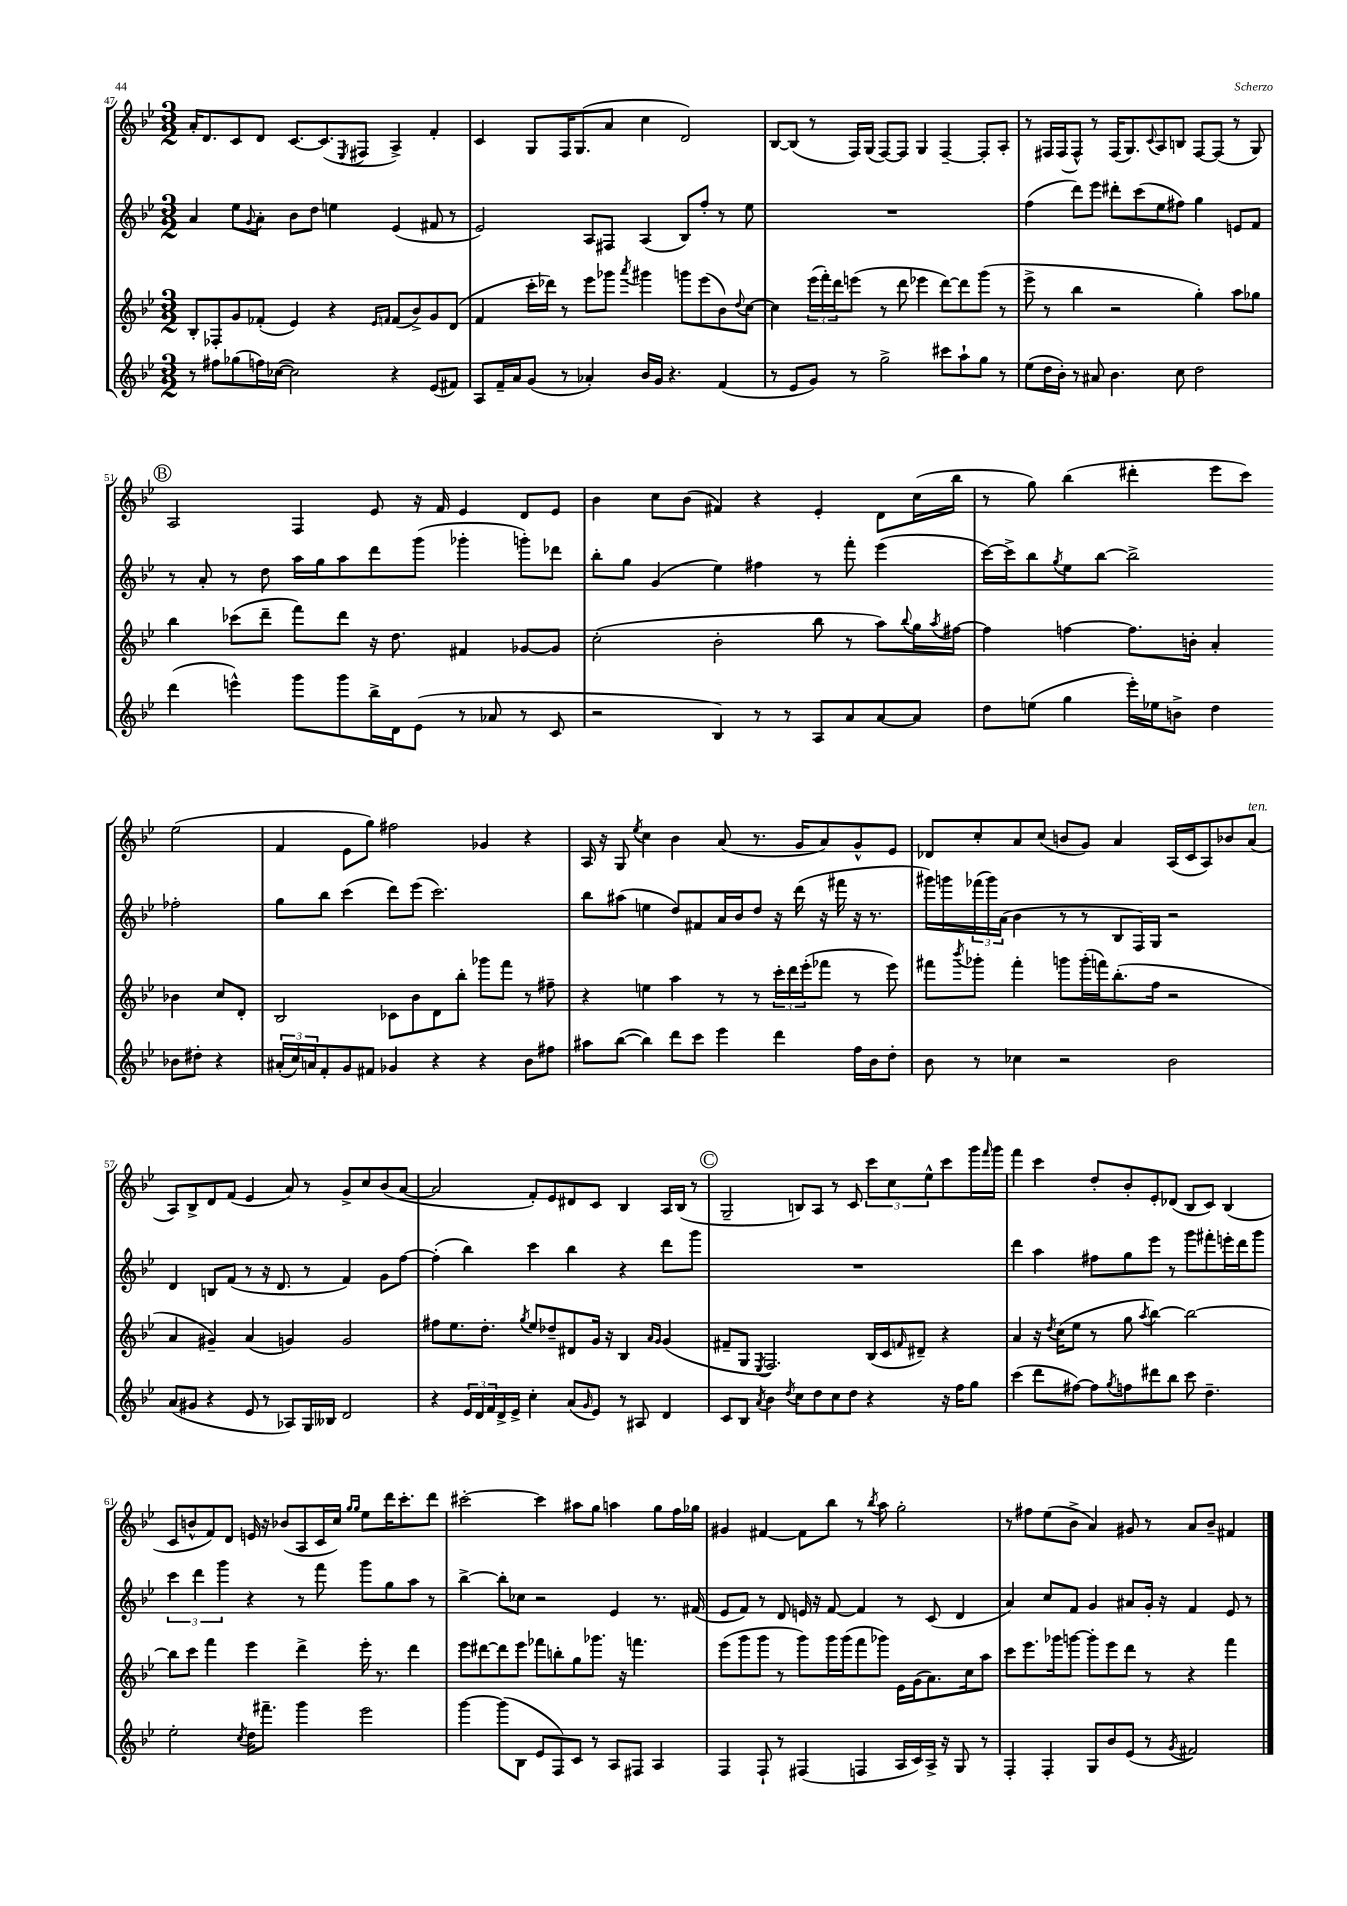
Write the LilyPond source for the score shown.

<<
\new StaffGroup <<
\new Staff = "s0" {
    \clef treble \key bes \major \numericTimeSignature \time 3/2
    a'16-. d'8. c'8 d'8 c'8.~ c'8.( \acciaccatura { ees8 } fis8 a4->) f'4-. |
    c'4 g8 f16 g8.( a'8 c''4 d'2) |
    bes8~ bes8( r8 f16) g16( f8~) f8 g4 f4~-- f8-. a8-. |
    r8 fis16 fis16( fis8-^) r8 fis16( g8.) \appoggiatura { c'8 } a8 b8 fis8~ fis8( r8 g8) |
    \mark \markup { \circle "B" } a2 f4 ees'8 r16 f'16 ees'4 d'8 ees'8 |
    bes'4 c''8 bes'8( fis'4) r4 ees'4-. d'8 c''16( bes''16 |
    r8 g''8) bes''4( dis'''4-. ees'''8 c'''8) ees''2( |
    f'4 ees'8 g''8) fis''2 ges'4 r4 |
    a16 r16 g8 \acciaccatura { ees''8 } c''4 bes'4 a'8( r8. g'16 a'8) g'8-^ ees'8 |
    des'8 c''8-. a'8 c''8( b'8 g'8) a'4 a16( c'16 a8) bes'8 a'8^\markup { \italic "ten." }( |
    a8) bes8-> d'8 f'8( ees'4 a'8) r8 g'8-> c''8 bes'8( a'8~ |
    a'2 f'8-.) ees'8 dis'8 c'8 bes4 a16 bes16( r8 |
    \mark \markup { \circle "C" } g2-- b8) a8 r8 c'8 \tuplet 3/2 { c'''8 c''8 ees''8-^ } c'''8 g'''16 \grace { f'''16 } g'''16 |
    f'''4 c'''4 d''8-. bes'8-. ees'8-. des'8( bes8 c'8) bes4( |
    c'8 b'8-^ f'8) d'8 e'16 r16 bes'8( a8 c'16 c''16) \grace { g''16 g''16 } ees''8 d'''16 c'''8.-. d'''8 |
    cis'''2~-. cis'''4 ais''8 g''8 a''4 g''8 f''16 ges''16 |
    gis'4 fis'4~ fis'8 bes''8 r8 \acciaccatura { bes''8 } a''8 g''2-. |
    r8 fis''8 ees''8( bes'8-> a'4) gis'8 r8 a'8 bes'8-- fis'4 \bar "|." |
}
\new Staff = "s1" {
    \clef treble \key bes \major \numericTimeSignature \time 3/2
    a'4 ees''8 \appoggiatura { g'8 } a'8-. bes'8 d''8 e''4 ees'4( fis'8 r8 |
    ees'2) a8 fis8 a4( bes8) f''8-. r8 ees''8 |
    R1. |
    f''4( d'''8) ees'''8 dis'''8-. c'''8( ees''8 fis''8) g''4 e'8 f'8 |
    \mark \markup { \circle "B" } r8 a'8-. r8 d''8 a''16 g''16 a''8 d'''8 g'''8( ges'''4-. g'''8-.) des'''8 |
    bes''8-. g''8 g'4( ees''4) fis''4 r8 f'''8-. ees'''4( |
    c'''16~) c'''16-> bes''8 \acciaccatura { g''8 } ees''8 bes''8~ bes''2-> fes''2-. |
    g''8 bes''8 c'''4( d'''8) ees'''8( c'''2.) |
    bes''8 ais''8( e''4 d''8) fis'8 a'16 bes'16 d''8 r16 d'''16( r16 fis'''16 r16 r8. |
    gis'''16) g'''16 \tuplet 3/2 { fes'''16( g'''16) a'16( } bes'4 r8 r8 bes8 f16) g16 r2 |
    d'4 b8 f'8( r8 r16 d'8. r8 f'4) g'8 f''8~ |
    f''4-.( bes''4) c'''4 bes''4 r4 d'''8 g'''8 |
    \mark \markup { \circle "C" } R1. |
    d'''4 a''4 fis''8 g''8 ees'''8 r8 g'''8 fis'''8-. e'''16-. d'''16 g'''8 |
    \tuplet 3/2 { c'''4 d'''4 g'''4 } r4 r8 f'''8 g'''8 g''8 a''8 r8 |
    bes''4~-> bes''8-. ces''8 r2 ees'4 r8. fis'16( |
    ees'8 f'8) r8 d'8 e'16 r16 f'8~ f'4 r8 c'8( d'4 |
    a'4) c''8 f'8 g'4 ais'8 g'16-. r16 f'4 ees'8 r8 \bar "|." |
}
\new Staff = "s2" {
    \clef treble \key bes \major \numericTimeSignature \time 3/2
    bes8-. fes8-. g'8 fes'8-.( ees'4) r4 \grace { ees'16 f'16 } f'8( bes'8->) g'8 d'8( |
    f'4 c'''16-. des'''16) r8 ees'''8 ges'''8 \acciaccatura { a'''8 } gis'''4 g'''8 ees'''8( bes'8) \appoggiatura { d''8 } c''8~ |
    c''4 \tuplet 3/2 { ees'''16( f'''16-.) d'''16 } e'''8( r8 d'''8 ees'''4 d'''8~) d'''8 g'''8( r8 |
    ees'''8-> r8 bes''4 r2 g''4-.) a''8 ges''8 |
    \mark \markup { \circle "B" } bes''4 ces'''8( d'''8-- f'''8) d'''8 r16 d''8. fis'4 ges'8~ ges'8 |
    c''2-.( bes'2-. bes''8 r8 a''8) \appoggiatura { bes''8 } g''16 \acciaccatura { a''8 } fis''16~ |
    fis''4 f''4~ f''8. b'16-. a'4-. bes'4 c''8 d'8-. |
    bes2 ces'8 bes'8 d'8 bes''8-. ges'''8 f'''8 r8 fis''8-- |
    r4 e''4 a''4 r8 r8 \tuplet 3/2 { c'''16-. d'''16 ees'''16-.( } fes'''8 r8 ees'''8) |
    fis'''8 \acciaccatura { bes'''8 } ges'''8-. fis'''4-. g'''8 g'''16-.( f'''16) bes''8.-.( f''16 r2 |
    a'4 gis'4--) a'4( g'4) g'2 |
    fis''8 ees''8. d''8.-. \acciaccatura { g''8 } ees''8 des''8-- dis'8 g'16 r16 bes4 \grace { a'16 g'16 } g'4( |
    \mark \markup { \circle "C" } fis'8-- g8 \acciaccatura { ees8 } f2.) bes16( c'16 \grace { f'16 } dis'8--) r4 |
    a'4 r16 \acciaccatura { d''8 } c''16( ees''8 r8 g''8 \acciaccatura { a''8 } bes''4~) bes''2~ |
    bes''8 c'''8 f'''4 ees'''4 d'''4-> ees'''16-. r8. d'''4 |
    ees'''8 dis'''8~ dis'''8 ees'''8 fes'''8 b''8-. g''8 ges'''8. r16 f'''4. |
    ees'''8( g'''8 g'''8 r8 g'''8) g'''16 g'''16( f'''8 ges'''8) ees'16 g'16( a'8.) c''16 a''8 |
    c'''8 ees'''8. ges'''16 g'''8~ g'''8-. ees'''8 d'''8 r8 r4 f'''4 \bar "|." |
}
\new Staff = "s3" {
    \clef treble \key bes \major \numericTimeSignature \time 3/2
    r8 fis''8 ges''8( f''16) ces''16~( ces''2) r4 ees'8( fis'8) |
    a8 f'16-- a'16 g'8( r8 aes'4-.) bes'16 g'16 r4. f'4( |
    r8 ees'8 g'8) r8 g''2-> cis'''8 a''8-! g''8 r8 |
    ees''8( d''16 bes'16-.) r8 ais'8 bes'4. c''8 d''2 |
    \mark \markup { \circle "B" } d'''4( e'''4-^) g'''8 g'''8 bes''16-> d'16 ees'8( r8 aes'8 r8 c'8 |
    r2 bes4) r8 r8 a8 a'8 a'8~ a'8 |
    d''8 e''8( g''4 ees'''16-.) ees''16 b'8-> d''4 bes'8 dis''8-. r4 |
    \tuplet 3/2 { ais'16-.( c''16) a'16 } f'8-. g'8 fis'8 ges'4 r4 r4 bes'8 fis''8 |
    ais''8 bes''8~( bes''4) d'''8 c'''8 ees'''4 d'''4 f''16 bes'16 d''8-. |
    bes'8 r8 ces''4 r2 bes'2 |
    a'8( gis'8 r4 ees'8 r8 aes8) g16 beses16 d'2 |
    r4 \tuplet 3/2 { ees'16 d'16 f'16 } d'16-> ees'16-> c''4-. a'8( \grace { g'16 } ees'8) r8 ais8 d'4 |
    \mark \markup { \circle "C" } c'8 bes8 \acciaccatura { a'8 } bes'4 \acciaccatura { d''8 } c''8 d''8 c''8 d''8 r4 r16 f''16 g''8 |
    c'''4( d'''8 fis''8~) fis''8 \acciaccatura { g''8 } f''8 dis'''8 bes''8 c'''8 d''4.-- |
    ees''2-. \acciaccatura { c''8 } d''16 fis'''8.-- g'''4 ees'''2 |
    g'''4~ g'''8( bes8 ees'8 f8) c'8 r8 a8 fis8 a4 |
    f4 f8-! r8 fis4( f4 a16 c'16) a16-> r16 g8 r8 |
    f4-. f4-. g8 bes'8 ees'8( r8 \acciaccatura { g'8 } fis'2) \bar "|." |
}
>>
>>
\layout { \context { \Score currentBarNumber = #47 } }
